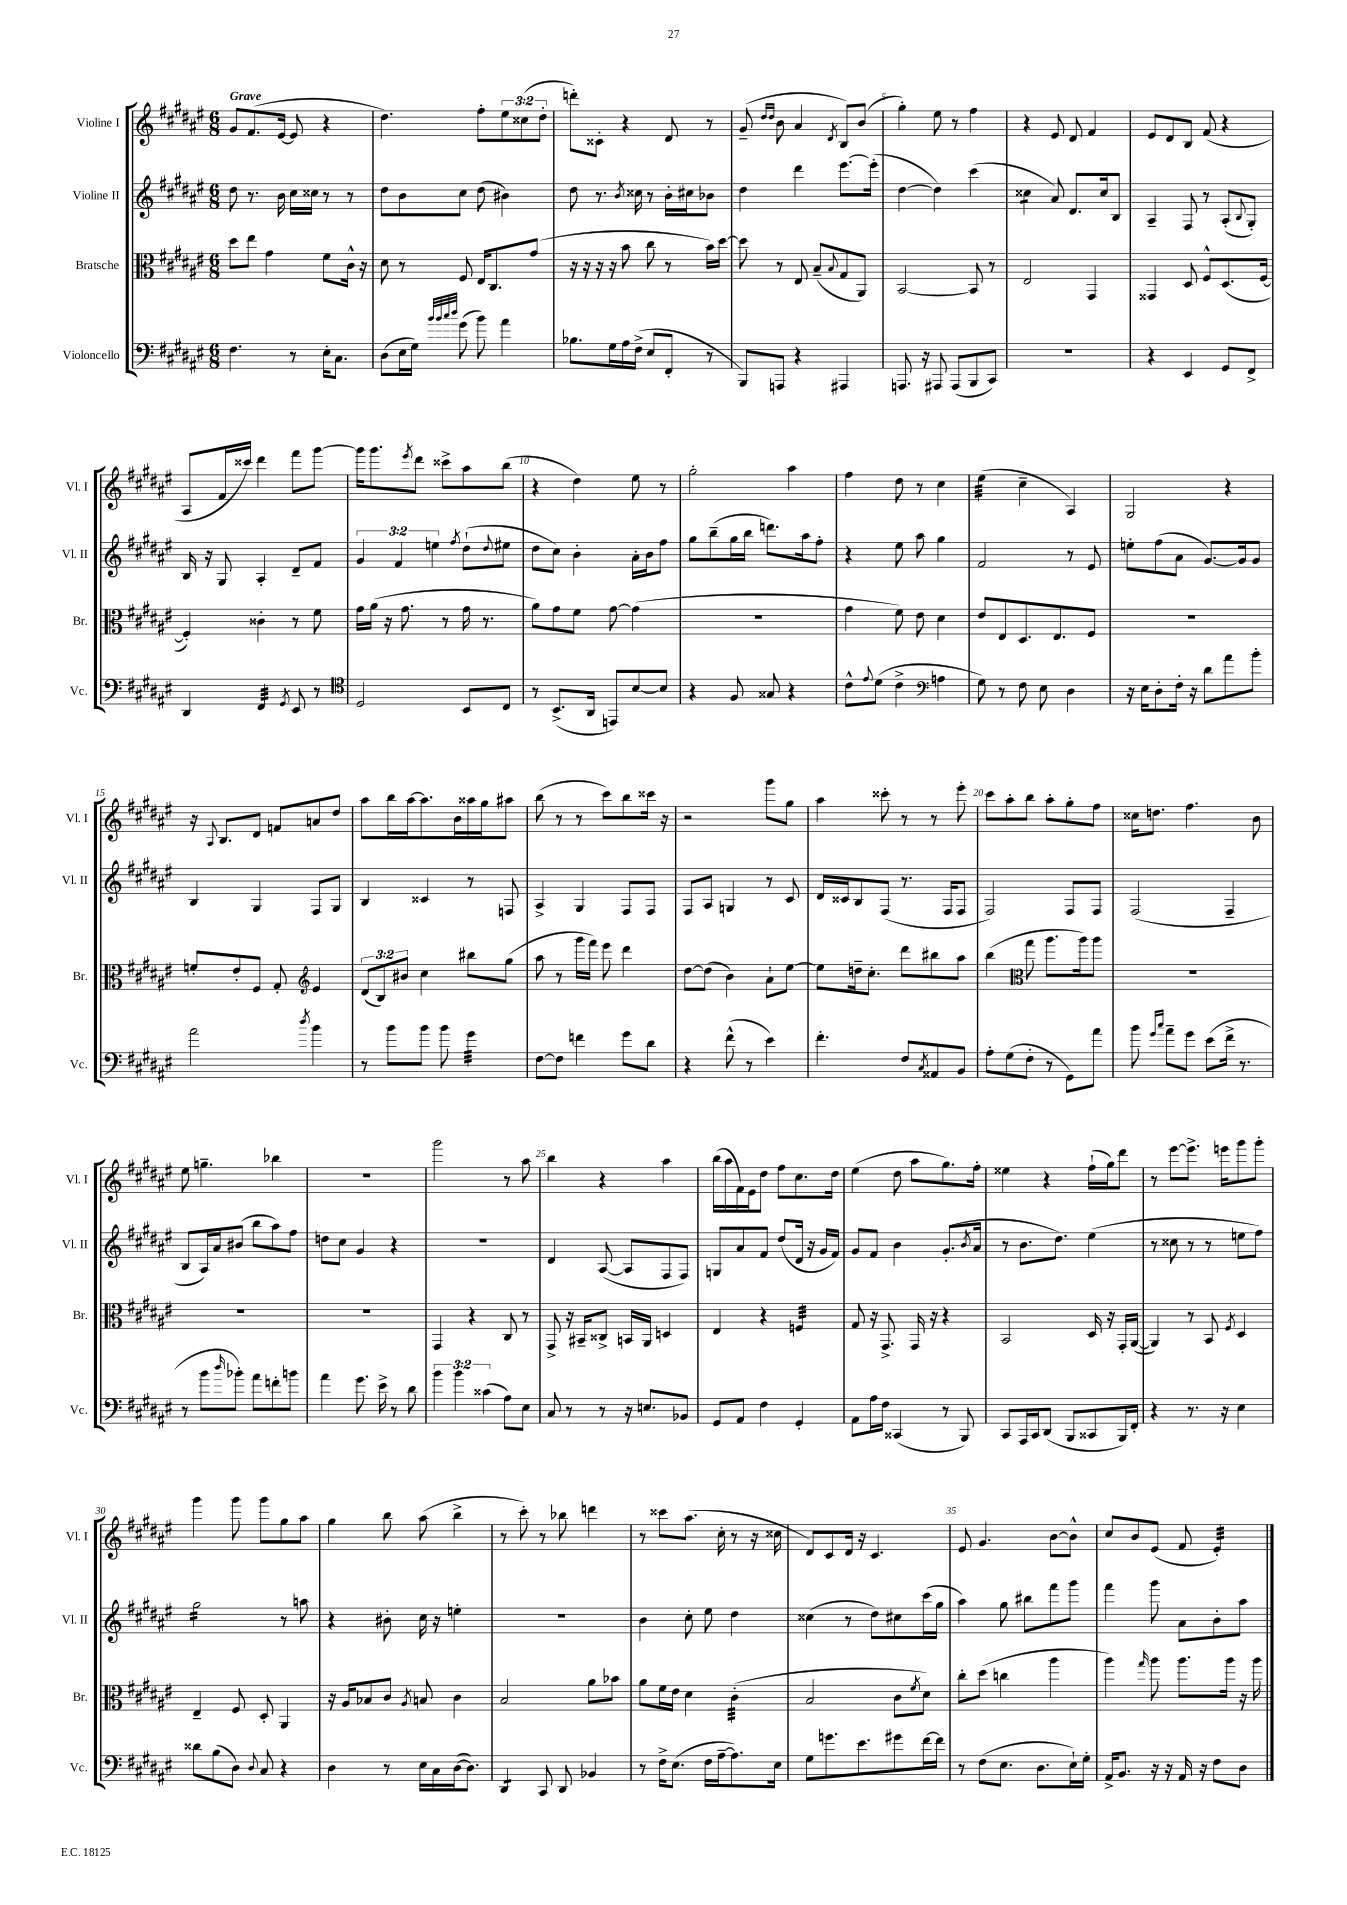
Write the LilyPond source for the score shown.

<<
\new StaffGroup <<
\new Staff = "s0" \with { instrumentName = "Violine I" shortInstrumentName = "Vl. I" } {
    \clef treble \key fis \major \numericTimeSignature \time 6/8 \override Staff.TupletNumber.text = #tuplet-number::calc-fraction-text \tempo "Grave"
    gis'8 fis'8.( eis'16~ eis'8 r4 |
    dis''4.) fis''8-. \tuplet 3/2 { eis''8 cisis''8( dis''8-. } |
    d'''8-.) cisis'8-. r4 dis'8 r8 |
    gis'8--( \grace { dis''16 dis''16 } b'8 ais'4 \acciaccatura { dis'8 } b8) b'8( |
    gis''4-.) eis''8 r8 fis''4 |
    r4 eis'8 dis'8 fis'4 |
    eis'8 dis'8 b8 fis'8( r4 |
    ais8 fis'16 cisis'''16) dis'''4 fis'''8 gis'''8~ |
    gis'''16 gis'''8. \acciaccatura { eis'''8 } dis'''8 cisis'''8-> ais''8 b''8( |
    r4 dis''4) eis''8 r8 |
    gis''2-. ais''4 |
    fis''4 dis''8 r8 cis''4 |
    eis''4:32( cis''4-- ais4) |
    gis2 r4 |
    r16 \appoggiatura { ais8 } b8. dis'8 f'8 a'8 dis''8 |
    ais''8 b''16 ais''16~ ais''8. b'16 aisis''16 gis''16 ais''8 |
    b''8( r8 r8 cis'''8) b''8 cisis'''16 r16 |
    r2 gis'''8 gis''8 |
    ais''4 cisis'''8-. r8 r8 eis'''8-. |
    cis'''8 ais''8-. b''8 ais''8-. gis''8-. fis''8 |
    cisis''16 d''8. fis''4. b'8 |
    eis''8 g''4.-- bes''4 |
    R2. |
    gis'''2 r8 ais''8 |
    b''4 r4 ais''4 |
    b''16( ais''16 fis'16) eis'16 dis''8 fis''8 cis''8. dis''16 |
    eis''4( dis''8 ais''8 gis''8.) fis''16-. |
    eisis''4 r4 fis''16-!( gis''16) dis'''8 |
    r8 eis'''8~ eis'''8.-> e'''16 gis'''8 gis'''8-. |
    gis'''4 gis'''8 gis'''8 gis''8 ais''8 |
    gis''4 b''8 ais''8( b''4-> |
    r8 cis'''8-.) r8 bes''8 d'''4 |
    r8 cisis'''8 ais''8.( cis''16-. r8 r16 cisis''16 |
    dis'8) cis'8 dis'16 r16 cis'4. |
    eis'8 gis'4. b'8~ b'8-^ |
    cis''8 b'8 eis'8( fis'8 eis'4:32-.) \bar "|." |
}
\new Staff = "s1" \with { instrumentName = "Violine II" shortInstrumentName = "Vl. II" } {
    \clef treble \key fis \major \numericTimeSignature \time 6/8 \override Staff.TupletNumber.text = #tuplet-number::calc-fraction-text
    dis''8 r8. b'16 cis''16 cisis''16 r8 r8 |
    dis''8 b'8 cis''8 dis''8( bis'4) |
    dis''8 r8. \acciaccatura { b'8 } cisis''16 r8 b'16-. cis''16 bes'8 |
    dis''4 dis'''4 eis'''8.~ eis'''16-.( |
    dis''4~ dis''4) cis'''4( |
    cisis''4:8 ais'8) dis'8. cisis''16 b8 |
    ais4-- fis8 r8 ais8-.( \appoggiatura { b8 } gis8-.) |
    b16 r16 gis8 ais4-. dis'8-- fis'8 |
    \tuplet 3/2 { gis'4 fis'4 e''4 } \acciaccatura { fis''8 } dis''8-!( \appoggiatura { dis''8 } eis''8 |
    dis''8 cis''8) b'4-. ais'16-. b'16 fis''8 |
    gis''8 b''8--( gis''16 b''16 d'''8.) ais''16 fis''8-. |
    r4 eis''8 ais''8 gis''4 |
    fis'2 r8 eis'8 |
    e''8-. fis''8( ais'8 gis'8.~) gis'16 gis'8 |
    b4 gis4 fis8 gis8 |
    b4 cisis'4 r8 f8 |
    ais4-> gis4 fis8 fis8 |
    fis8 ais8 g4 r8 cis'8 |
    dis'16 cisis'16 b8 fis8( r8. fis16 fis8 |
    fis2) fis8 fis8 |
    fis2( fis4-- |
    b8 ais16) ais'16 bis'8( b''8 ais''8) fis''8 |
    d''8 cis''8 gis'4 r4 |
    R2. |
    dis'4 ais8~( ais8 fis8 fis8) |
    g8 ais'8 fis'8 dis''8( dis'16 r16 gis'16 fis'16) |
    gis'8 fis'8 b'4 gis'8.-.( \acciaccatura { b'8 } ais'16 |
    r8 b'8. dis''8.) eis''4( |
    r8 cisis''8 r8 r8 e''8 fis''8) |
    gis''2:16 r8 a''8 |
    r4 bis'8-. cis''16 r16 e''4-. |
    R2. |
    b'4 cis''8-. eis''8 dis''4 |
    cisis''4( r8 dis''8) cis''8 cis'''16( gis''16 |
    ais''4) gis''8 bis''8 fis'''8 gis'''8 |
    fis'''4 gis'''8 ais'8 b'8-. ais''8 \bar "|." |
}
\new Staff = "s2" \with { instrumentName = "Bratsche" shortInstrumentName = "Br." } {
    \clef alto \key fis \major \numericTimeSignature \time 6/8 \override Staff.TupletNumber.text = #tuplet-number::calc-fraction-text
    dis''8 eis''8 gis'4 fis'8 cis'16-^ r16 |
    dis'8 r8 fis8 eis16 cis8. gis'8( |
    r16 r16 r16 r16 b'8 cis''8 r8 b'16) dis''16~ |
    dis''8 r8 eis8 b8--( \appoggiatura { b8 } gis8 ais,8) |
    b,2~ b,8 r8 |
    eis2 gis,4 |
    gisis,4 dis8 fis8-^ dis8.( fis16~ |
    fis4-.) cisis'4-. r8 fis'8 |
    gis'16 ais'16( r16 gis'8. r8 gis'16 r8. |
    ais'8) gis'8 fis'8 gis'8~ gis'4( |
    R2. |
    gis'4 fis'8) eis'8 dis'4 |
    eis'8 eis8 dis8. eis8. fis8 |
    R2. |
    f'8-. eis'8-. fis8 gis8-. \clef treble eis'4 |
    \tuplet 3/2 { dis'8( b8) bis'8 } cis''4 bis''8 gis''8( |
    ais''8 r8 gis'''16 fis'''16) eis'''8 dis'''4 |
    dis''8~ dis''8( b'4) ais'8-! eis''8~ |
    eis''8 d''16-- cis''8.-. dis'''8 bis''8 ais''8 |
    b''4( \clef alto gis''8 ais''8. ais''16) ais''8 |
    R2. |
    R2. |
    R2. |
    gis,4 r4 cis8 r8 |
    gis,8-> r16 bis,16-- cisis8-> b,16 ais,16 d4 |
    eis4 r4 f4:32 |
    gis8 r16 gis,8.-> gis,16 r16 r4 |
    b,2 dis16 r16 gis,16-. ais,16~( |
    ais,4) r8 b,8 \acciaccatura { fis8 } dis4 |
    eis4-- fis8 dis8-. ais,4 |
    r16 ais16 bes8 cis'8 \acciaccatura { ais8 } b8 cis'4 |
    b2 ais'8 bes'8 |
    ais'8 fis'16 eis'16 dis'4 cis'4:32-.( |
    b2 cis'8 \acciaccatura { fis'8 } dis'8) |
    cis''8-. dis''8( c''4 ais''4 |
    ais''4) \grace { gis''16 } ais''8 ais''8. ais''16 r16 ais''16 \bar "|." |
}
\new Staff = "s3" \with { instrumentName = "Violoncello" shortInstrumentName = "Vc." } {
    \clef bass \key fis \major \numericTimeSignature \time 6/8 \override Staff.TupletNumber.text = #tuplet-number::calc-fraction-text
    fis4. r8 eis16-. cis8. |
    dis8( eis16 gis16) \grace { b'32 b'32 cis''32 dis''32 } gis'8( b'8) ais'4 |
    bes8. gis16 ais16 fis16->( eis8 fis,8-. r8 |
    b,,8) a,,8 r4 ais,,4 |
    a,,8. r16 ais,,8 ais,,8( b,,8 cis,8) |
    R2. |
    r4 eis,4 gis,8 fis,8-> |
    dis,4 fis,4:32 \acciaccatura { gis,8 } eis,8 r8 |
    \clef tenor dis2 b,8 cis8 |
    r8 b,8.->( ais,16 e,8) b8~ b8 |
    r4 fis8 gisis8 r4 |
    cis'8-^ \appoggiatura { eis'8 } dis'8( cis'4-> \clef bass a4 |
    gis8) r8 fis8 eis8 dis4 |
    r16 eis16 dis8-. fis16-. r16 dis'8 ais'8 b'8-. |
    ais'2 \acciaccatura { dis''8 } b'4 |
    r8 b'8 b'8 b'8 gis'4:32 |
    fis8~ fis8 f'4 gis'8 dis'8 |
    r4 fis'8-^( r8 eis'4) |
    fis'4.-. fis8 \acciaccatura { cis8 } aisis,8 b,8 |
    ais8-. gis8( fis8-. r8 gis,8) ais'8 |
    b'8 \grace { gis'16 cis''16 } ais'8-- gis'8 eis'8( fis'16-> r8. |
    r8 b'8 \grace { dis''16 } bes'8-.) ais'8 f'8-. b'8 |
    ais'4 gis'8. eis'16-> r8 dis'8 |
    \tuplet 3/2 { b'4 b'4 cisis'4( } ais8) eis8 |
    cis8 r8 r8 r16 e8. bes,8 |
    gis,8 ais,8 fis4 gis,4-. |
    ais,8 ais16 fis16 cisis,4( r8 b,,8) |
    cis,8 ais,,16 cis,16 dis,8( b,,8 cisis,8 b,,16) fis,16-. |
    r4 r8. r16 eis4 |
    disis'8 b8( dis8) \appoggiatura { dis8 } cis8 r4 |
    dis4 r8 eis16 cis16 dis16~( dis8.) |
    dis,4:8 cis,8 dis,8 bes,4 |
    r8 fis16-> eis8.( fis16 ais16~-- ais8.) eis16 |
    gis8 g'8. eis'8. gis'8 fis'16~ fis'16 |
    r8 fis8( eis8. dis8. eis16-!) gis16-. |
    ais,16-> b,8. r16 r16 ais,16 r16 fis8 dis8 \bar "|." |
}
>>
>>
\layout { \context { \Score \override BarNumber.break-visibility = ##(#f #t #t) barNumberVisibility = #(every-nth-bar-number-visible 5) } }
